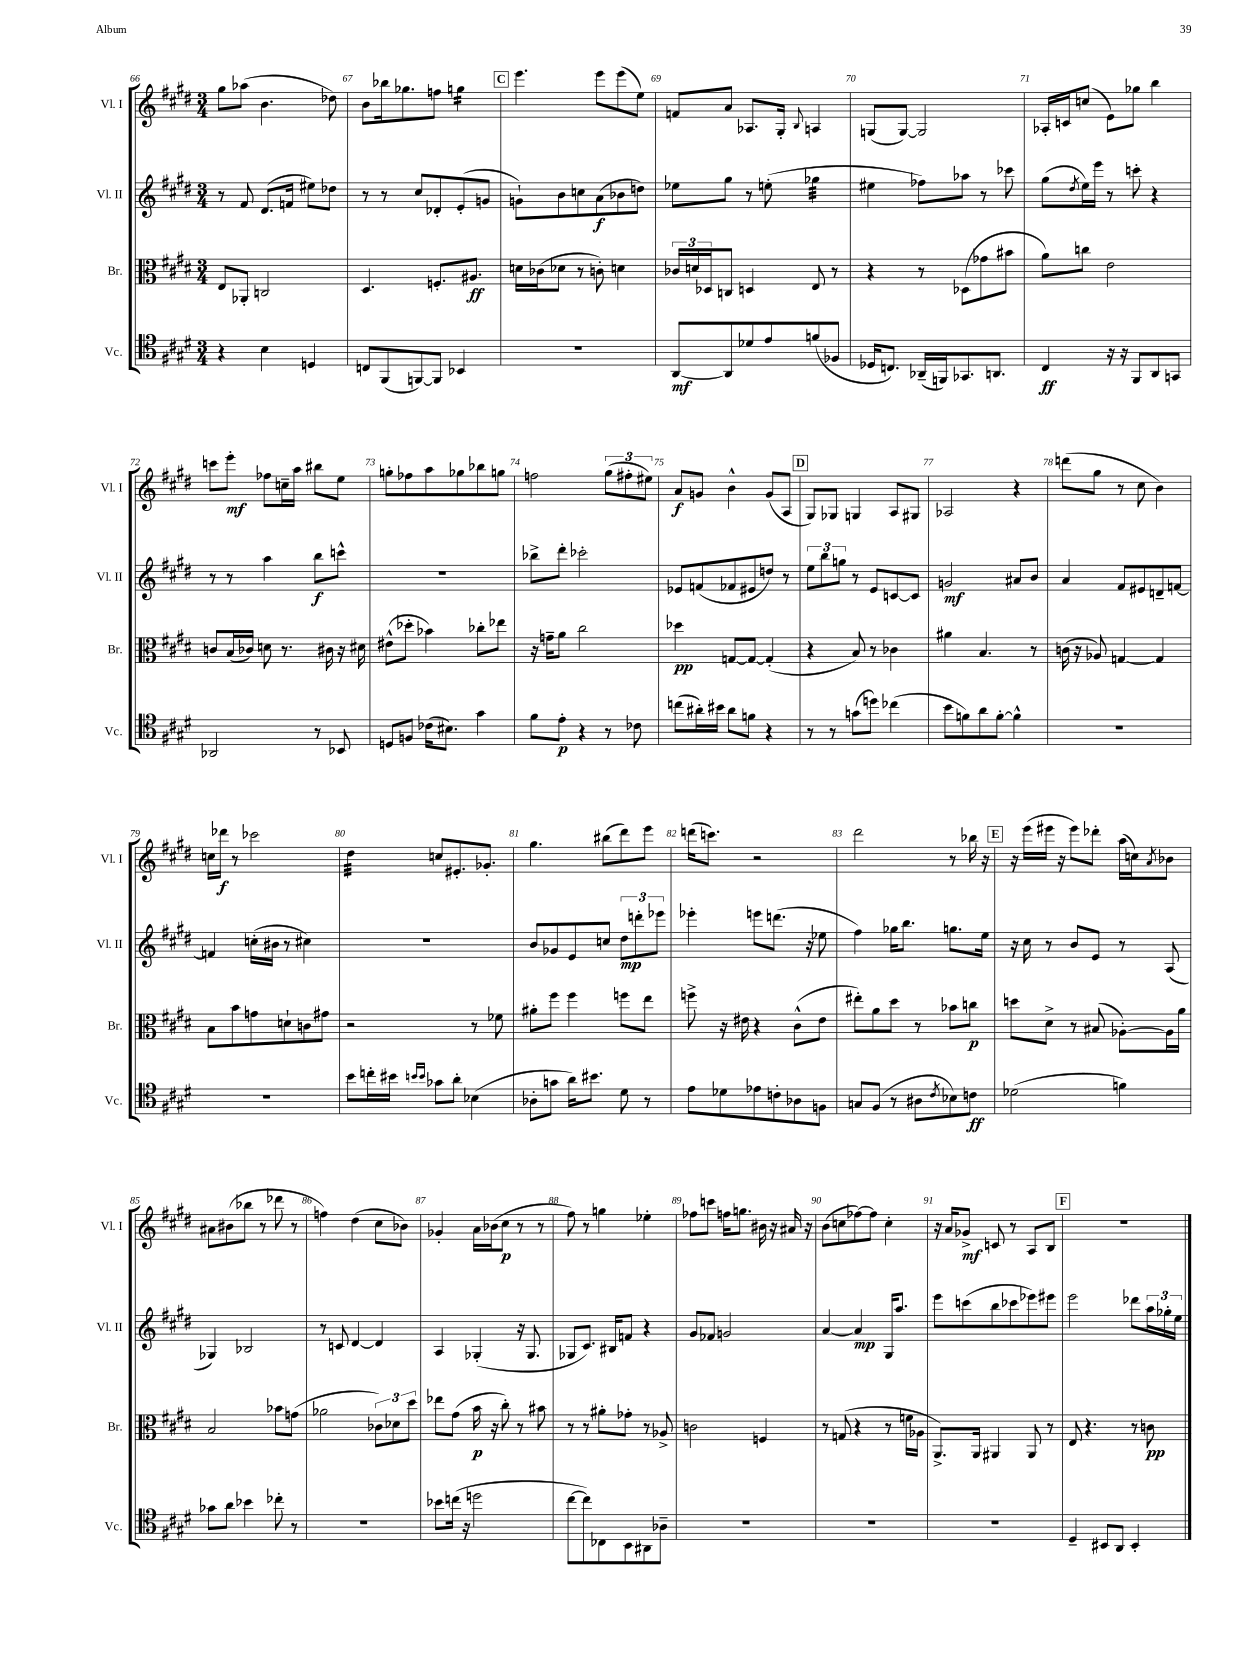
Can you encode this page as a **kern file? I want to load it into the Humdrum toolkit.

**kern	**kern	**kern	**kern
*staff4	*staff3	*staff2	*staff1
*clefC4	*clefC3	*clefG2	*clefG2
*k[f#c#g#d#]	*k[f#c#g#d#]	*k[f#c#g#d#]	*k[f#c#g#d#]
*M3/4	*M3/4	*M3/4	*M3/4
4r	8E/L	8r	8gg#\L
.	8AA-'/J	8f#/	(8aa-\J
4B\	2C/	(8.d#/L	4.b\
.	.	16f/Jk	.
4D/	.	8ee#\L)	.
.	.	8dd-\J	8dd-\)
=	=	=	=
8C/L	4.D#/	8r	8b\L
(8FF#/	.	8r	16bb-\k
.	.	.	8.gg-\
[8FF/)	.	8cc#/L	.
8FF/]J	8.F'/L	8d-'/	8ff\J
4BB-/	.	(8e'/	4gg\
.	8.A#/J	.	.
.	.	8g/J	.
=	=	=	=
2.r	16d\LL	8g`\L)	4.eee\
.	(16c-\J	.	.
.	8d-\J	8b\	.
.	8r	8cc\	.
.	8c'\)	(8a\	8eee\L
.	4d\	8b-\	(8eee\
.	.	8dd\J)	8ee\J)
=	=	=	=
[8AA/L	24c-/LL	8ee-\L	8f/L
.	24d/	.	.
.	24D-/J	.	.
8AA/]	8C/J	8gg#\J	8a/J
8d-/	4D/	8r	8.A-/L
8e/	.	(8ee'\	.
.	.	.	16G#'/Jk
.	.	.	8qqB/
(8f/	8E/	4gg-\	4A/
8F-/J	8r	.	.
=	=	=	=
16D-/LK	4r	4ee#\	(8G/L
8.C/J)	.	.	.
.	.	.	[8G/J)
(16AA-~/LL	8r	8ff-\L)	2G/]
16FF/J)	.	.	.
8.GG-/	(8D-\L	8aa-\J	.
.	8g-\	8r	.
8.AA/J	.	.	.
.	8b#\J	8ccc-\	.
=	=	=	=
4C#/	8a\L)	(8gg#\L	16A-'/LL
.	.	.	16c/J
.	.	8qdd#/	.
.	8cc\J	16ee\L)	(8cc/J
.	.	16eee\JJ	.
16r	2e\	8r	8e\L)
16r	.	.	.
8FF#/L	.	8ccc'\	8gg-\J
8AA/	.	4r	4bb\
8GG/J	.	.	.
=	=	=	=
2AA-/	8c/L	8r	8ccc\L
.	(16B/L	8r	8eee'\J
.	16c-/JJ)	.	.
.	8d\	4aa\	8ff-\L
.	8.r	.	16cc~\L
.	.	.	16aa\JJ
8r	.	8bb\L	8bb#\L
.	16c#\	.	.
8BB-/	16r	8ccc^^\J	8ee\J
.	16d#\	.	.
=	=	=	=
8D/L	(8e#^^\L	2.r	8gg'\L
8F/J	8dd-'\J	.	8ff-\
(16c-\LK	4b-\)	.	8aa\
8.B#\J)	.	.	.
.	.	.	8gg-\
4g#\	8cc-'\L	.	8bb-\
.	8ee-\J	.	8gg\J
=	=	=	=
8f#\L	16r	8bb-^\L	2ff\
.	16g~\LK	.	.
8e'\J	8a\J	8ddd#'\J	.
4r	2cc#\	2ccc-'\	.
8r	.	.	(12gg#\L
.	.	.	12ff#'\
8c-\	.	.	.
.	.	.	12ee#\J)
=	=	=	=
(8cc\L	4dd-\	8e-/L	8a/L
16a#'\L)	.	(8f/	8g/J
16b#\JJ	.	.	.
8a#\L	[8G/L	8f-/	4b^^\
8f\J	8G/_J	8e#/	.
4r	(4G'/]	8dd/J)	(8g/L
.	.	8r	8A/J
=	=	=	=
8r	4r	12ee\L	8G#/L)
.	.	12bb\	.
8r	.	.	8G-/J
.	.	12gg\J	.
(8g\L	8B/)	8r	4G/
8dd\J)	8r	8e/L	.
(4cc-\	4c-\	[8c/	8A/L
.	.	8c/]J	8G#/J
=	=	=	=
8b\L	4a#\	2g/	2A-/
8f\)	.	.	.
8a\	4.B/	.	.
[8f'\J	.	.	.
4f^^\]	.	8a#/L	4r
.	8r	8b/J	.
=	=	=	=
2.r	(16c\	4a/	(8ddd\L
.	16r	.	.
.	8A-/)	.	8gg#\J
.	[4G/	8f#/L	8r
.	.	8e#/	8cc#\
.	4G/]	8d~/	4b\)
.	.	[8f/J	.
=	=	=	=
2.r	8B\L	4f/]	16cc\LL
.	.	.	16ddd-\JJ
.	8b\	.	8r
.	8g\	(16cc'\LL	2ccc-\
.	.	16b#\JJ	.
.	8d`\	8r	.
.	8c\	4cc#\)	.
.	8g#\J	.	.
=	=	=	=
8b\L	2r	2.r	4dd#\
16cc'\L	.	.	.
16b#\JJ	.	.	.
16qqb/LL	.	.	.
16qqb/JJ	.	.	.
8g-\L	.	.	8cc/L
8a'\J	.	.	8.e#'/
(4B-\	8r	.	.
.	.	.	8.g-'/J
.	8f-\	.	.
=	=	=	=
8A-'\L	8a#'\L	8b/L	4.gg#\
8g\J	8ff#\J	8g-/	.
16a\LK)	4ff#\	8e/	.
8.b#\J	.	.	.
.	.	8cc/J	(8bb#\L
8d#\	8ff\L	12dd#\L	8ddd#\)
.	.	12ddd'\	.
8r	8ee\J	.	8eee\J
.	.	12eee-\J	.
=	=	=	=
8e\L	8ff^\	4eee-'\	(16ddd\LK
.	.	.	8.ccc\J)
8d-\	16r	.	.
.	16e#\	.	.
8e-\	4r	8eee\L	2r
8c'\	.	(8.ddd\J	.
8A-\	(8c#^^\L	.	.
.	.	16r	.
8F\J	8e#\J	8ee-\	.
=	=	=	=
8G/L	8ee#'\L)	4ff#\)	2ddd#\
(8F#/J	8a\	.	.
8r	8dd#\J	16gg-\LK	.
.	.	8.bb\J	.
8A#\L	8r	.	.
8qc#/	.	.	.
8B-\)	8b-\L	8.gg\L	8r
8c\J	8cc\J	.	16bb-\
.	.	16ee\Jk	16r
=	=	=	=
(2d-\	8dd\L	16r	16r
.	.	16cc#\	(16eee\LL
.	8d#^\J	8r	16eee#\JJ
.	.	.	16r
.	8r	8b/L	8eee#\L)
.	(8B#/	8e/J	8ddd-'\J
4f\)	[8A-'\L)	8r	(16aa\LL
.	.	.	16cc\J)
.	.	.	8qa/
.	16A-\]L	(8A/	8b-\J
.	16a\JJ	.	.
=	=	=	=
8g-\L	2B/	4G-/)	8a#\L
8a\J	.	.	(8b#\
4b-\	.	2B-/	8bb-\J
.	.	.	8r
8cc-'\	8b-\L	.	8ddd-\
8r	(8g\J	.	8r
=	=	=	=
2.r	2a-\	8r	4ff\)
.	.	8c/	.
.	.	[4d#/	(4dd#\
.	12c-\L)	4d#/]	8cc#\L
.	12d-\	.	.
.	.	.	8b-\J)
.	12dd#\J	.	.
=	=	=	=
8b-\L	8ee-\L	4A/	4g-'/
(16cc\Jk	(8g#\J	.	.
16r	.	.	.
2dd\	16b\	(4G-'/	16a\LL
.	16r	.	(16b-\J
.	8cc#'\)	.	8cc#\J
.	8r	16r	8r
.	.	8.G-/	.
.	8b#\	.	8r
=	=	=	=
[8cc#\L	8r	8G-/L	8ff#\)
8cc#\])	8r	8.c#/J)	8r
8C-\	8a#'\L	.	4gg\
.	.	16B#/LK	.
8BB\	8g-'\J	8f/J	.
8AA#\	8r	4r	4ee-'\
8A-~\J	8A-^/	.	.
=	=	=	=
2.r	2c\	8g#/L	8ff-\L
.	.	8f-/J	8ccc\J
.	.	2g/	16ff\LK
.	.	.	8.gg\J
.	4F/	.	16b#\
.	.	.	16r
.	.	.	16a#/
.	.	.	16r
=	=	=	=
2.r	8r	[4a/	(8b\L
.	(8G/	.	8cc\
.	4r	4a/]	[8ff-\)
.	.	.	8ff-\]J
.	8r	16G#/LK	4cc'\
.	.	8.aa/J	.
.	16f\LL	.	.
.	16A-\JJ	.	.
=	=	=	=
2.r	8.AA^/L)	8eee\L	16r
.	.	.	16a/LK
.	.	(8ccc\	8g-^/J
.	16AA/Jk	.	.
.	4AA#/	8bb\	8c/
.	.	8ccc-\	8r
.	8AA#/	8eee-\)	8A/L
.	8r	8eee#\J	8B/J
=	=	=	=
4D#~/	8E/	2eee\	2.r
.	4.r	.	.
8BB#/L	.	.	.
8AA/J	.	.	.
4BB#'/	8r	8ddd-\L	.
.	8c\	24aa\L	.
.	.	24gg-'\	.
.	.	24ee\JJ	.
==	==	==	==
*-	*-	*-	*-
